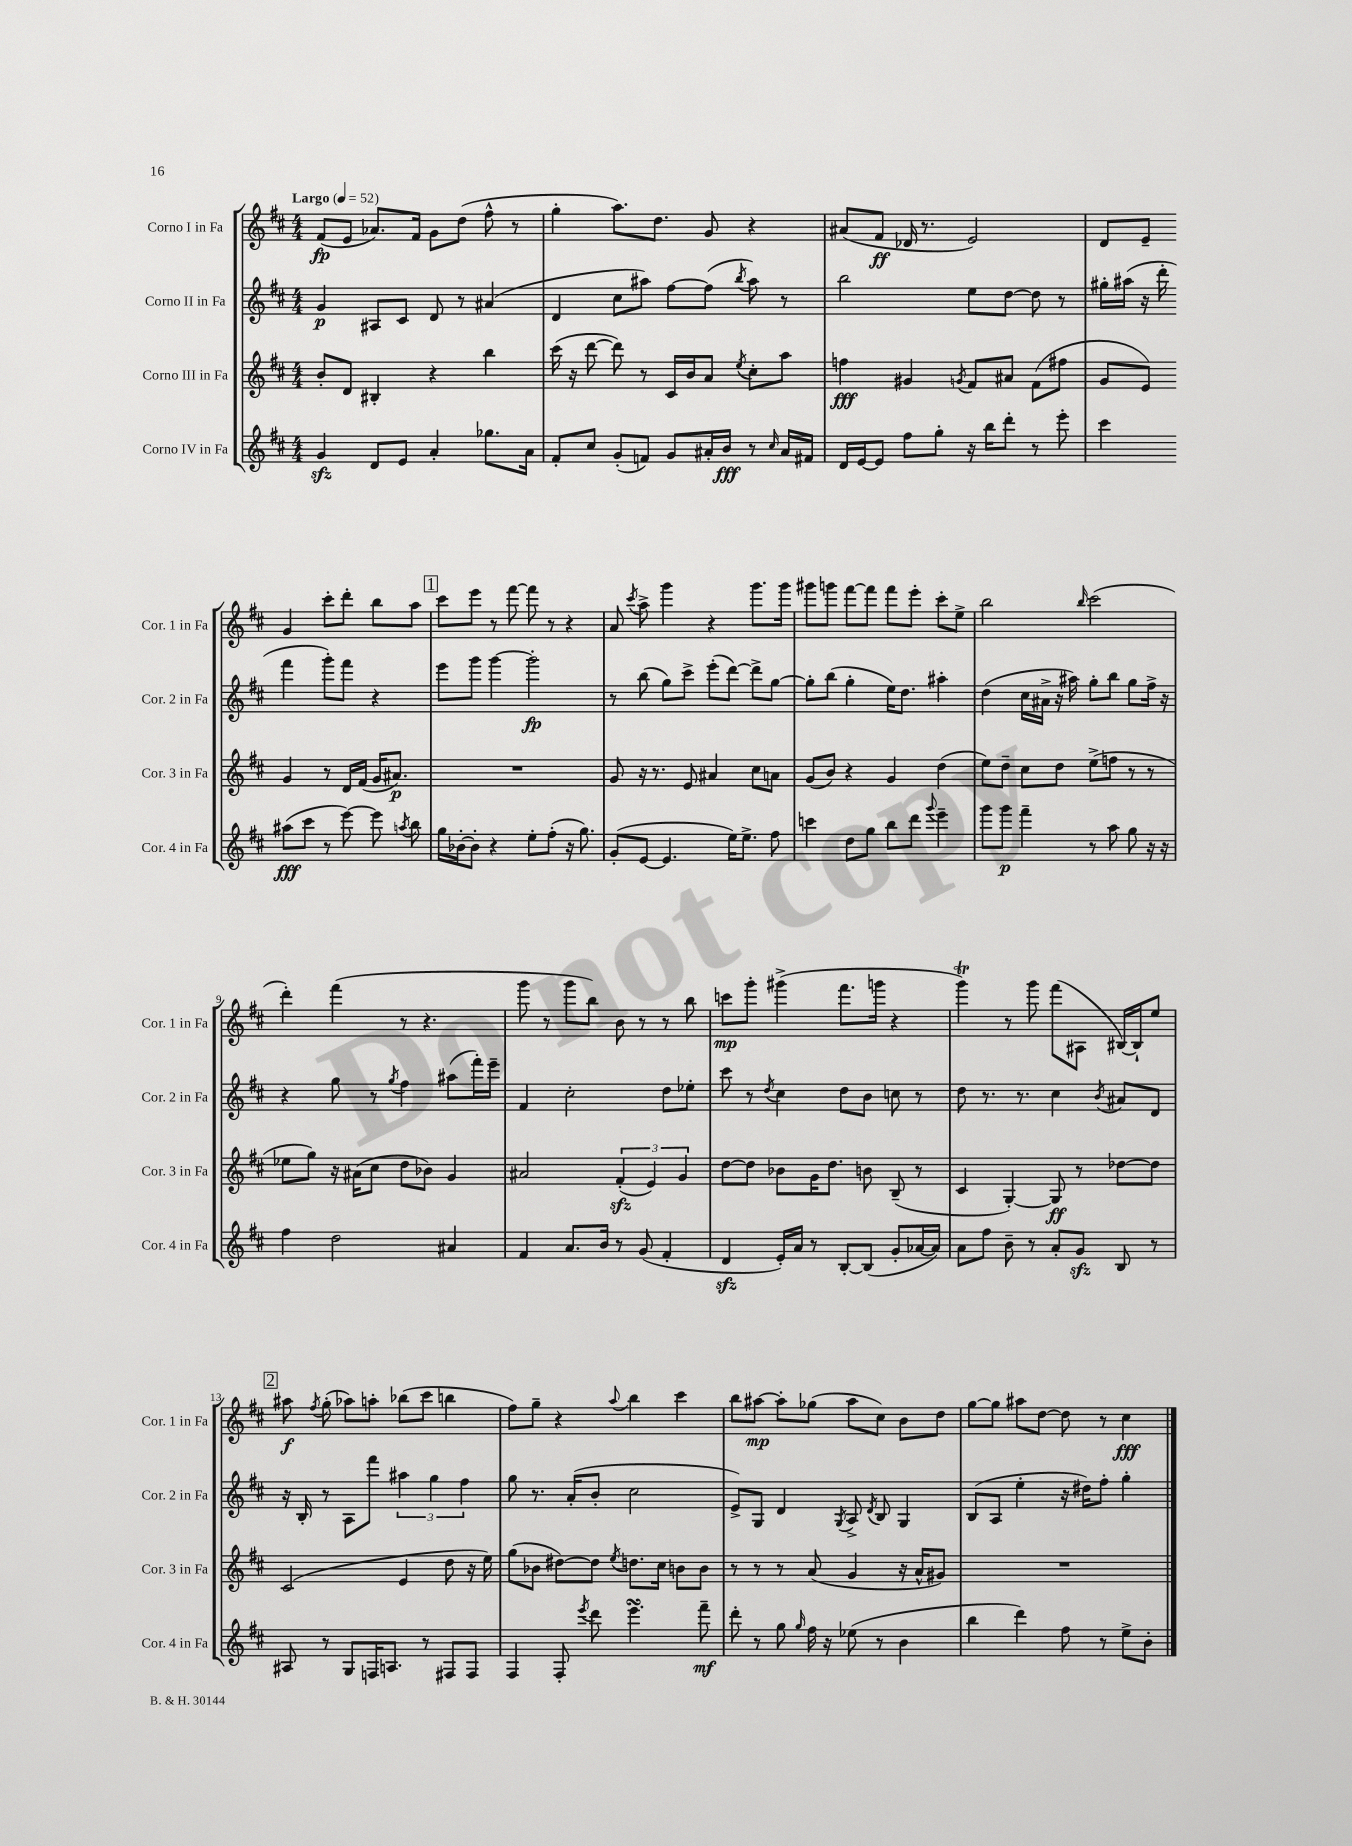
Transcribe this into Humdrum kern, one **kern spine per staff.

**kern	**dynam	**kern	**dynam	**kern	**dynam	**kern	**dynam
*part4	*part4	*part3	*part3	*part2	*part2	*part1	*part1
*staff4	*staff4	*staff3	*staff3	*staff2	*staff2	*staff1	*staff1
*I"Corno IV in Fa	*	*I"Corno III in Fa	*	*I"Corno II in Fa	*	*I"Corno I in Fa	*
*I'Cor. 4 in Fa	*	*I'Cor. 3 in Fa	*	*I'Cor. 2 in Fa	*	*I'Cor. 1 in Fa	*
*clefG2	*	*clefG2	*	*clefG2	*	*clefG2	*
*k[f#c#]	*	*k[f#c#]	*	*k[f#c#]	*	*k[f#c#]	*
*M4/4	*	*M4/4	*	*M4/4	*	*M4/4	*
*MM52	*	*MM52	*	*MM52	*	*MM52	*
=1	=1	=1	=1	=1	=1	=1	=1
!	!	!	!	!	!	!LO:TX:a:B:t=Largo	!
4gzz/	.	8b'/L	.	4g/	p	(8f#/L	fp
.	.	8d/J	.	.	.	8e/J	.
8d/L	.	4B#X'/	.	8A#X/L	.	8.a-X/L)	.
8e/J	.	.	.	8c#/J	.	.	.
.	.	.	.	.	.	16f#/Jk	.
4a'/	.	4r	.	8d/	.	8g\L	.
.	.	.	.	8r	.	(8dd\J	.
8.gg-X\L	.	4bb\	.	(4a#X/	.	8ff#^^\	.
.	.	.	.	.	.	8r	.
16a\Jk	.	.	.	.	.	.	.
=2	=2	=2	=2	=2	=2	=2	=2
8f#'/L	.	(16ccc#\	.	4d/	.	4gg'\	.
.	.	16r	.	.	.	.	.
8cc#/J	.	[8ddd\	.	.	.	.	.
(8g'/L	.	8ddd\])	.	8cc#\L	.	8.aa\L)	.
8fn/J)	.	8r	.	8aa#X\J)	.	.	.
.	.	.	.	.	.	8.dd\J	.
8g/L	.	16c#/LL	.	[8ff#\L	.	.	.
.	.	16b/J	.	.	.	.	.
16a#X'/L	.	8a/J	.	(8ff#\J]	.	8g/	.
16b/JJ	fff	.	.	.	.	.	.
.	.	8qee/	.	8qbb/	.	.	.
8r	.	8cc#'\L	.	8aa#\)	.	4r	.
16qqcc#/	.	.	.	.	.	.	.
16a#/LL	.	8aa\J	.	8r	.	.	.
16f#X/JJ	.	.	.	.	.	.	.
=3	=3	=3	=3	=3	=3	=3	=3
16d/LL	.	4ffn\	fff	2bb\	.	(8a#X/L	.
[16e/J	.	.	.	.	.	.	.
8e/J]	.	.	.	.	.	8f#/J	ff
8ff#\L	.	4g#X/	.	.	.	16d-X/	.
.	.	.	.	.	.	8.r	.
8gg'\J	.	.	.	.	.	.	.
.	.	8qgn/	.	.	.	.	.
16r	.	8f#/L	.	8ee\L	.	2e/)	.
16bb\KL	.	.	.	.	.	.	.
8ddd'\J	.	8a#X/J	.	[8dd\J	.	.	.
8r	.	(8f#\L	.	8dd\]	.	.	.
8eee'\	.	8ff#X\J	.	8r	.	.	.
=4	=4	=4	=4	=4	=4	=4	=4
4ccc#\	.	8g/L	.	16gg#X'\LL	.	8d/L	.
.	.	.	.	(16aa#X\JJ	.	.	.
.	.	8e/J)	.	16r	.	8e~/J	.
.	.	.	.	16ddd'\	.	.	.
(8aa#X\L	fff	4g/	.	4fff#\	.	4g/	.
8ccc#\J	.	.	.	.	.	.	.
8r	.	8r	.	8ggg'\L)	.	8ccc#'\L	.
[8eee\)	.	16d/LL	.	8fff#\J	.	8ddd'\J	.
.	.	(16f#/JJ	.	.	.	.	.
8eee\]	.	16g/KL	.	4r	.	8bb\L	.
.	.	8.a#X/J)	p	.	.	.	.
8qaan/	.	.	.	.	.	.	.
8bb\	.	.	.	.	.	8aa\J	.
!!LO:LB:g=z
!!LO:REH:place=s1:t=1
=5	=5	=5	=5	=5	=5	=5	=5
16gg\LL	.	1r	.	8eee\L	.	8ccc#\L	.
[16b-X'\J	.	.	.	.	.	.	.
8b-'\J]	.	.	.	8ggg\J	.	8eee\J	.
4r	.	.	.	[4ggg\	.	8r	.
.	.	.	.	.	.	[8fff#\	.
8ee'\L	.	.	.	2ggg'\]	fp	8fff#\]	.
(8ff#'\J	.	.	.	.	.	8r	.
16r	.	.	.	.	.	4r	.
8.gg\)	.	.	.	.	.	.	.
=6	=6	=6	=6	=6	=6	=6	=6
(8g'/L	.	8g/	.	8r	.	8a/	.
.	.	.	.	.	.	8qccc#/	.
[8e/J	.	16r	.	(8bb\	.	8aa^\	.
.	.	8.r	.	.	.	.	.
4.e/]	.	.	.	8gg\L)	.	4ggg\	.
.	.	8e/	.	8ccc#^\J	.	.	.
.	.	4a#X/	.	(8eee'\L	.	4r	.
16ee\KL)	.	.	.	[8ddd\J)	.	.	.
8.ee^\J	.	.	.	.	.	.	.
.	.	8cc#\L	.	8ddd^\L]	.	8.ggg\L	.
8ff#\	.	8an\J	.	[8gg\J	.	.	.
.	.	.	.	.	.	16ggg\Jk	.
=7	=7	=7	=7	=7	=7	=7	=7
4cccn\	.	(8g/L	.	8gg'\L]	.	8ggg#X\L	.
.	.	8b/J)	.	(8bb\J	.	8gggn\J	.
8dd\L	.	4r	.	4gg'\	.	[8fff#\L	.
8gg\J	.	.	.	.	.	8fff#\J]	.
8bb\L	.	4g/	.	16ee\KL)	.	8fff#\L	.
.	.	.	.	8.dd\J	.	.	.
8ddd\J	.	.	.	.	.	8eee'\J	.
8qqggg/	.	.	.	.	.	.	.
4eee~\	.	(4dd\	.	4aa#X'\	.	8ccc#'\L	.
.	.	.	.	.	.	8ee^\J	.
=8	=8	=8	=8	=8	=8	=8	=8
8ggg\L	.	8ee\L)	.	(4dd\	.	2bb\	.
8ggg\J	p	8dd~\J	.	.	.	.	.
4fff#~\	.	8cc#\L	.	16cc#\LL	.	.	.
.	.	.	.	16a#X^\JJ	.	.	.
.	.	8dd\J	.	16r	.	.	.
.	.	.	.	16aa#X\)	.	.	.
.	.	.	.	.	.	16qqbb/	.
8r	.	(8ee^\L	.	8gg'\L	.	(2ccc#\	.
8aa\	.	8ffn\J	.	8bb\J	.	.	.
8gg\	.	8r	.	8gg\L	.	.	.
16r	.	8r	.	16ff#^\Jk	.	.	.
16r	.	.	.	16r	.	.	.
!!LO:LB:g=z
=9	=9	=9	=9	=9	=9	=9	=9
4ff#\	.	8ee-X\L	.	4r	.	4ddd'\)	.
.	.	8gg\J)	.	.	.	.	.
2dd\	.	16r	.	8gg\	.	(4fff#\	.
.	.	(16a#X\KL	.	.	.	.	.
.	.	8cc#\J	.	8r	.	.	.
.	.	.	.	8qgg/	.	.	.
.	.	8dd\L	.	4ff#\	.	8r	.
.	.	8b-X\J)	.	.	.	4.r	.
4a#X/	.	4g/	.	(8aa#X\L	.	.	.
.	.	.	.	16fff#'\L)	.	.	.
.	.	.	.	16eee~\JJ	.	.	.
=10	=10	=10	=10	=10	=10	=10	=10
4f#/	.	2a#X/	.	4f#/	.	8ggg\	.
.	.	.	.	.	.	8r	.
8.a/L	.	.	.	2cc#'\	.	8ggg\L	.
.	.	.	.	.	.	8bb\J)	.
16b/Jk	.	.	.	.	.	.	.
8r	.	(6f#zz'/	.	.	.	8b\	.
(8g/	.	.	.	.	.	8r	.
.	.	6e/)	.	.	.	.	.
4f#'/	.	.	.	8dd\L	.	8r	.
.	.	6g/	.	.	.	.	.
.	.	.	.	8ee-X'\J	.	8bb\	.
=11	=11	=11	=11	=11	=11	=11	=11
4dzz/	.	[8dd\L	.	8ccc#\	.	8cccn\L	mp
.	.	8dd\J]	.	8r	.	8ggg'\J	.
.	.	.	.	8qdd/	.	.	.
16e'/LL)	.	8b-X\L	.	4cc#\	.	(4ggg#X^\	.
16a/JJ	.	.	.	.	.	.	.
8r	.	16g\K	.	.	.	.	.
.	.	8.dd\J	.	.	.	.	.
[8B'/L	.	.	.	8dd\L	.	8.fff#\L	.
(8B/J]	.	8bn\	.	8b\J	.	.	.
.	.	.	.	.	.	16gggn\Jk	.
8g'/L	.	(8B~/	.	8ccn\	.	4r	.
[16a-X/L	.	8r	.	8r	.	.	.
16a-/JJ])	.	.	.	.	.	.	.
=12	=12	=12	=12	=12	=12	=12	=12
8a\L	.	4c#/	.	8dd\	.	4gggT\)	.
8ff#\J	.	.	.	8.r	.	.	.
8b~\	.	[4G'/)	.	.	.	8r	.
.	.	.	.	8.r	.	.	.
8r	.	.	.	.	.	8ggg\	.
8a'/L	.	8G/]	ff	4cc#\	.	(8fff#\L	.
8gzz/J	.	8r	.	.	.	8A#X\J	.
.	.	.	.	8qb/	.	.	.
8B/	.	[8dd-X\L	.	8a#X/L	.	[16B#X/LL)	.
.	.	.	.	.	.	16B#`/J]	.
8r	.	8dd-\J]	.	8d/J	.	8ee/J	.
!!LO:LB:g=z
!!LO:REH:place=s1:t=2
=13	=13	=13	=13	=13	=13	=13	=13
8A#X/	.	(2c#/	.	16r	.	8aa#X\	f
.	.	.	.	16B'/	.	.	.
.	.	.	.	.	.	8qff#/	.
8r	.	.	.	8r	.	(8gg'\	.
8G/L	.	.	.	8A\L	.	8aa-X\L)	.
16Fn/K	.	.	.	8fff#\J	.	8aan'\J	.
8.An/J	.	.	.	.	.	.	.
.	.	4e/	.	6aa#X\	.	(8bb-X\L	.
8r	.	.	.	.	.	8ccc#\J	.
.	.	.	.	6gg\	.	.	.
8F#X/L	.	8dd\	.	.	.	4bbn\	.
.	.	.	.	6ff#\	.	.	.
8F#/J	.	16r	.	.	.	.	.
.	.	16ee\)	.	.	.	.	.
=14	=14	=14	=14	=14	=14	=14	=14
4F#/	.	(8gg\L	.	8gg\	.	8ff#\L)	.
.	.	8b-X\J	.	8.r	.	8gg~\J	.
8F#'/	.	[8dd#X\L)	.	.	.	4r	.
.	.	.	.	(16a'/KL	.	.	.
8qeee/	.	.	.	.	.	.	.
8ddd\	.	8dd#\J]	.	8b'/J	.	.	.
.	.	8qee/	.	.	.	8qqaa/	.
4.eeesSSS\	.	8.ddn\L	.	2cc#\	.	4bb\	.
.	.	16cc#\Jk	.	.	.	.	.
.	.	8bn\L	.	.	.	4ccc#\	.
8fff#~\	mf	8b\J	.	.	.	.	.
=15	=15	=15	=15	=15	=15	=15	=15
8ddd'\	.	8r	.	8e^/L)	.	8bb\L	.
8r	.	8r	.	8G/J	.	[8aa#X\J	mp
8gg\	.	8r	.	4d/	.	8aa#'\L]	.
16qqgg/	.	.	.	.	.	.	.
16ff#\	.	(8a/	.	.	.	(8gg-X\J	.
16r	.	.	.	.	.	.	.
.	.	.	.	8qG/	.	.	.
(8ee-X\	.	4g/	.	8A^/	.	8aa#\L	.
.	.	.	.	8qd/	.	.	.
8r	.	.	.	8B/	.	8cc#\J)	.
4b\	.	16r	.	4G/	.	8b\L	.
.	.	16a^^/KL	.	.	.	.	.
.	.	8g#X/J)	.	.	.	8dd\J	.
=16	=16	=16	=16	=16	=16	=16	=16
4bb\	.	1r	.	(8B/L	.	[8gg\L	.
.	.	.	.	8A/J	.	8gg\J]	.
4ddd\)	.	.	.	4ee'\	.	8aa#X\L	.
.	.	.	.	.	.	[8dd\J	.
8ff#\	.	.	.	16r	.	8dd\]	.
.	.	.	.	16dd#X\KL)	.	.	.
8r	.	.	.	8ff#'\J	.	8r	.
8ee^\L	.	.	.	4gg'\	.	4cc#\	fff
8b'\J	.	.	.	.	.	.	.
==	==	==	==	==	==	==	==
*-	*-	*-	*-	*-	*-	*-	*-
